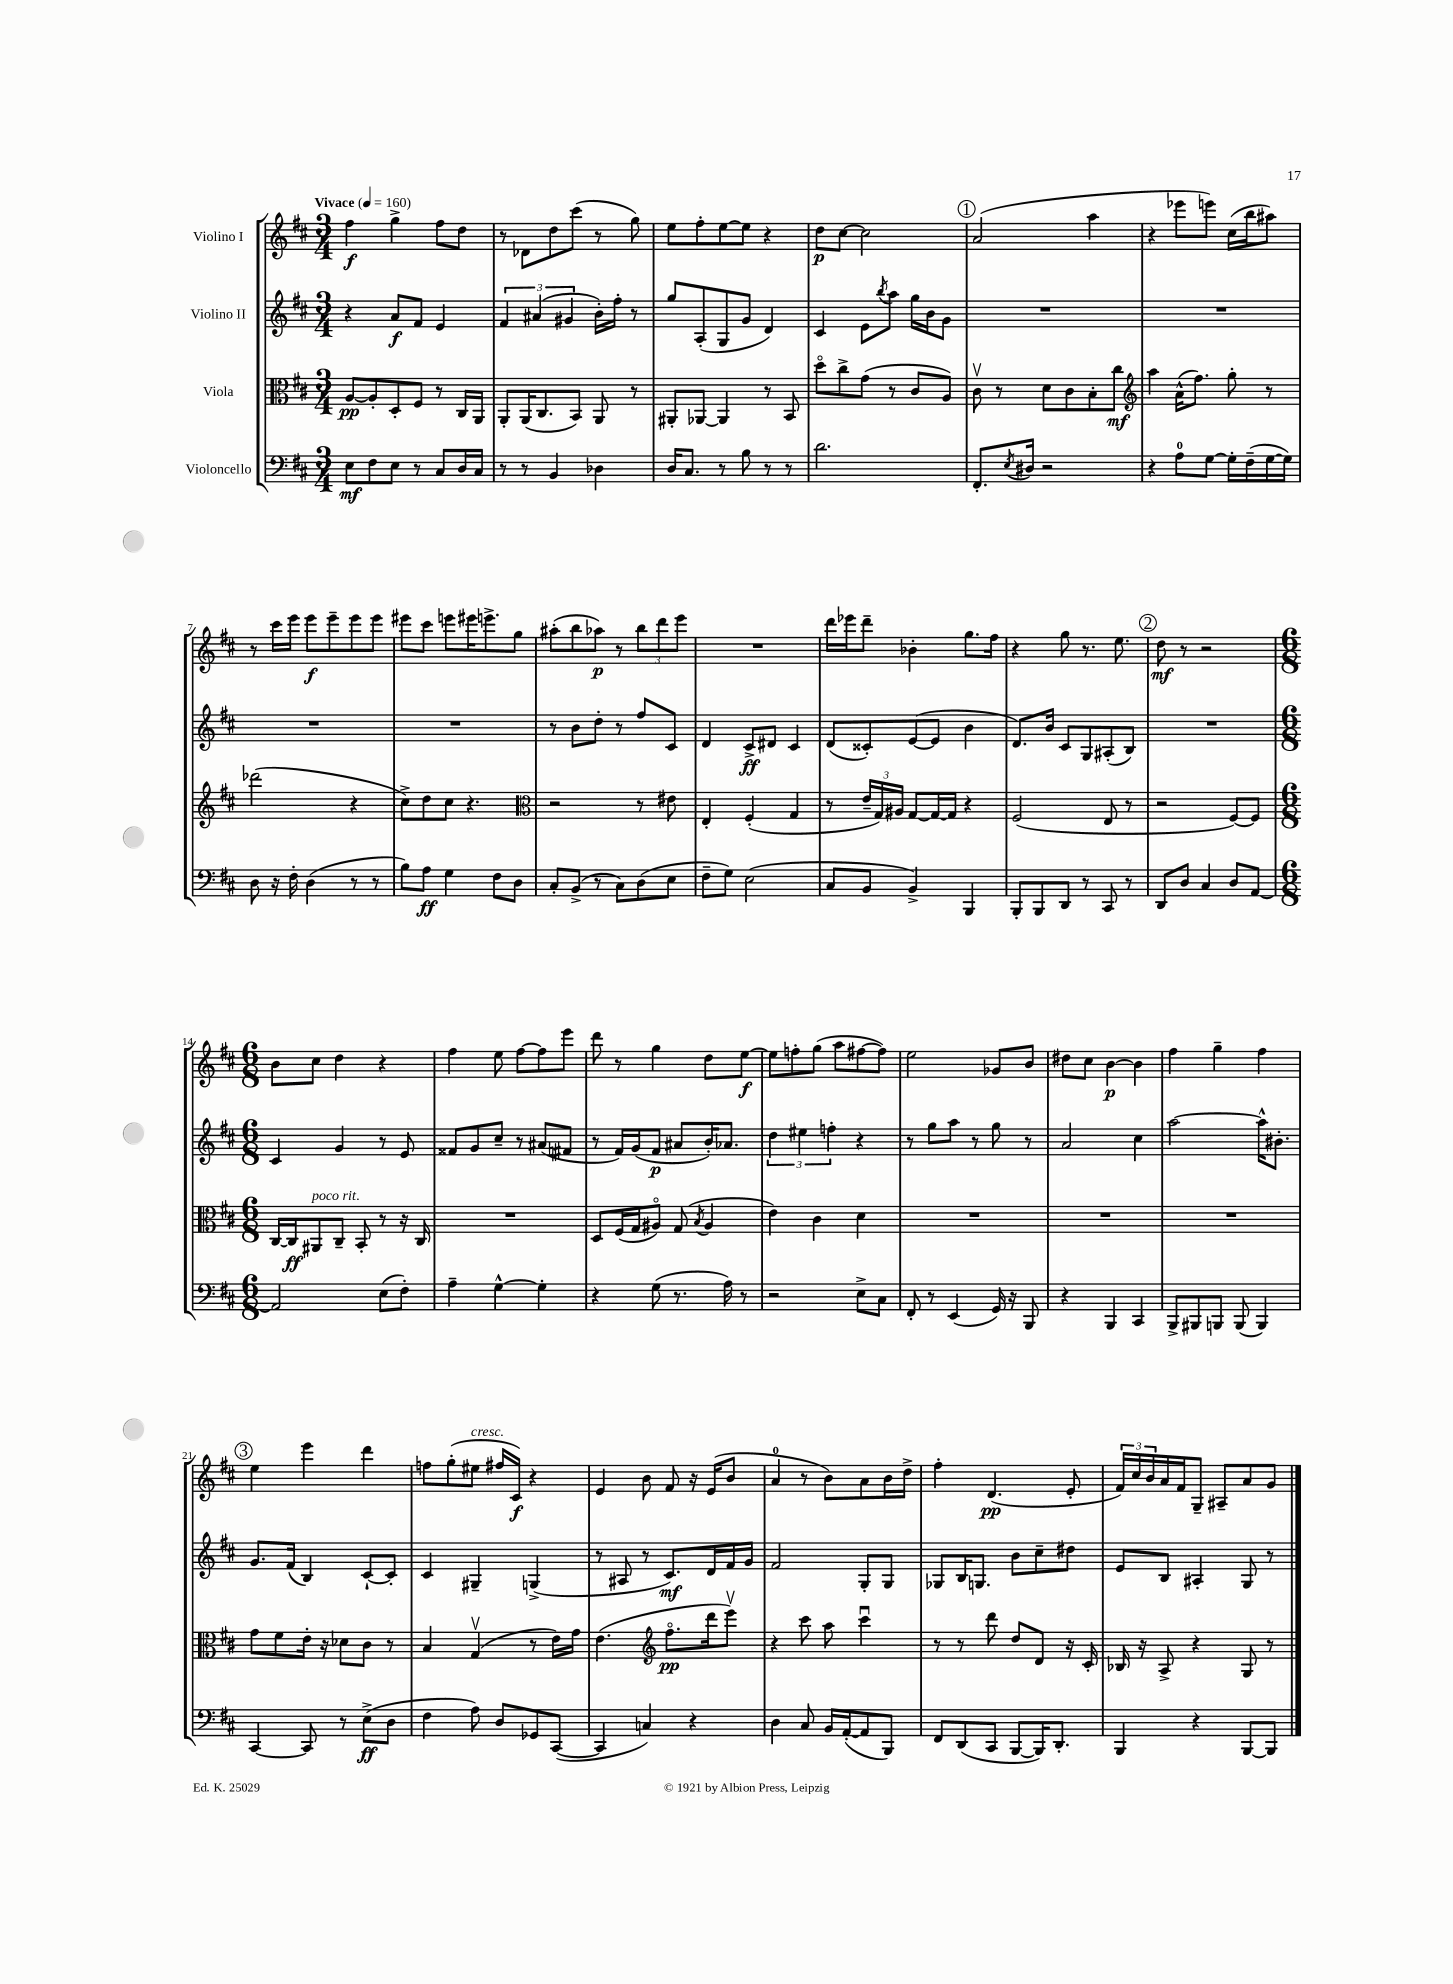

**kern	**dynam	**kern	**dynam	**kern	**dynam	**kern	**dynam
*part4	*part4	*part3	*part3	*part2	*part2	*part1	*part1
*staff4	*staff4	*staff3	*staff3	*staff2	*staff2	*staff1	*staff1
*I"Violoncello	*	*I"Viola	*	*I"Violino II	*	*I"Violino I	*
*clefF4	*	*clefC3	*	*clefG2	*	*clefG2	*
*k[f#c#]	*	*k[f#c#]	*	*k[f#c#]	*	*k[f#c#]	*
*M3/4	*	*M3/4	*	*M3/4	*	*M3/4	*
*MM160	*	*MM160	*	*MM160	*	*MM160	*
=1	=1	=1	=1	=1	=1	=1	=1
!	!	!	!	!	!	!LO:TX:a:B:t=Vivace	!
8E\L	mf	[8A/L	pp	4r	.	4ff#\	f
8F#\	.	8A'/]	.	.	.	.	.
8E\J	.	8D'/	.	8a/L	f	4gg^\	.
8r	.	8F#/J	.	8f#/J	.	.	.
8C#/L	.	8r	.	4e/	.	8ff#\L	.
16D/L	.	16C#/LL	.	.	.	8dd\J	.
16C#/JJ	.	16AA/JJ	.	.	.	.	.
=2	=2	=2	=2	=2	=2	=2	=2
8r	.	8AA'/L	.	6f#/	.	8r	.
8r	.	(16AA/K	.	.	.	8d-X\L	.
.	.	.	.	(6a#X/	.	.	.
.	.	8.C#/	.	.	.	.	.
4BB/	.	.	.	.	.	8dd\	.
.	.	.	.	6g#X/	.	.	.
.	.	8BB/J)	.	.	.	(8ccc#\J	.
4D-X\	.	8AA/	.	16b'\LL)	.	8r	.
.	.	.	.	16ff#'\JJ	.	.	.
.	.	8r	.	8r	.	8gg\)	.
=3	=3	=3	=3	=3	=3	=3	=3
16D/KL	.	8AA#X'/L	.	8gg/L	.	8ee\L	.
8.C#/J	.	.	.	.	.	.	.
.	.	[8AA-X/J	.	(8A'/	.	8ff#'\	.
8r	.	4AA-/]	.	8G/	.	[8ee\	.
8B\	.	.	.	8g/J	.	8ee\J]	.
8r	.	8r	.	4d/)	.	4r	.
8r	.	8BB/	.	.	.	.	.
=4	=4	=4	=4	=4	=4	=4	=4
2.d\	.	8dd\L	.	4c#/	.	8dd\L	p
.	.	8cc#^\	.	.	.	[8cc#\J	.
.	.	(8g\J	.	8e\L	.	2cc#\]	.
.	.	.	.	8qbb/	.	.	.
.	.	8r	.	8aa\J	.	.	.
.	.	8c#/L	.	16gg\LL	.	.	.
.	.	.	.	16b\J	.	.	.
.	.	8A/J)	.	8g\J	.	.	.
!!LO:REH:place=s1:t=1
=5	=5	=5	=5	=5	=5	=5	=5
8.FF#'/L	.	8c#v\	.	2.r	.	(2a/	.
.	.	8r	.	.	.	.	.
8qE/	.	.	.	.	.	.	.
16D#X/Jk	.	.	.	.	.	.	.
2r	.	8d\L	.	.	.	.	.
.	.	8c#\	.	.	.	.	.
.	.	8B'\	.	.	.	4aa\	.
.	.	8cc#\J	mf	.	.	.	.
=6	=6	=6	=6	=6	=6	=6	=6
*	*	*clefG2	*	*	*	*	*
4r	.	4aa\	.	2.r	.	4r	.
8A\L	.	(16a^^\KL	.	.	.	8eee-X\L	.
.	.	8.ff#\J)	.	.	.	.	.
[8G\J	.	.	.	.	.	8eeen\J)	.
16G'\LL]	.	8gg'\	.	.	.	(16cc#\LL	.
(16F#~\	.	.	.	.	.	16bb\J	.
[16G\	.	8r	.	.	.	8aa#X\J)	.
16G\JJ])	.	.	.	.	.	.	.
!!LO:LB:g=z
=7	=7	=7	=7	=7	=7	=7	=7
8D\	.	(2ddd-X\	.	2.r	.	8r	.
16r	.	.	.	.	.	16ccc#\LL	.
16F#'\	.	.	.	.	.	16eee\JJ	.
(4D\	.	.	.	.	.	8eee\L	f
.	.	.	.	.	.	8eee~\	.
8r	.	4r	.	.	.	8eee\	.
8r	.	.	.	.	.	8eee\J	.
=8	=8	=8	=8	=8	=8	=8	=8
8B\L)	.	8cc#^\L)	.	2.r	.	8eee#X\L	.
8A\J	ff	8dd\	.	.	.	8ccc#\J	.
4G\	.	8cc#\J	.	.	.	8eeen\L	.
.	.	4.r	.	.	.	16eee#X\K	.
.	.	.	.	.	.	8.eeen^\	.
8F#\L	.	.	.	.	.	.	.
8D\J	.	.	.	.	.	8gg\J	.
=9	=9	=9	=9	=9	=9	=9	=9
*	*	*clefC3	*	*	*	*	*
8C#'/L	.	2r	.	8r	.	(8aa#X'\L	.
(8BB^/J	.	.	.	8b\L	.	8bb\	.
8r	.	.	.	8dd'\J	.	8aa-X\J)	p
8C#\L)	.	.	.	8r	.	8r	.
(8D\	.	8r	.	8ff#/L	.	12bb\L	.
.	.	.	.	.	.	12ddd\	.
8E\J	.	8e#X\	.	8c#/J	.	.	.
.	.	.	.	.	.	12eee\J	.
=10	=10	=10	=10	=10	=10	=10	=10
8F#~\L	.	4E'/	.	4d/	.	2.r	.
8G\J)	.	.	.	.	.	.	.
(2E\	.	(4F#'/	.	8c#^/L	ff	.	.
.	.	.	.	8d#X/J	.	.	.
.	.	4G/	.	4c#/	.	.	.
=11	=11	=11	=11	=11	=11	=11	=11
8C#/L	.	8r	.	(8d/L	.	16ddd\LL	.
.	.	.	.	.	.	16eee-X\J	.
8BB/J	.	24e~/LL	.	8c##X'/)	.	8ddd~\J	.
.	.	24G/)	.	.	.	.	.
.	.	24A#X/JJ	.	.	.	.	.
4BB^/)	.	[8G/L	.	([8e/	.	4b-X'\	.
.	.	16G/L_	.	8e/J]	.	.	.
.	.	16G/JJ]	.	.	.	.	.
4BBB/	.	4r	.	4b\	.	8.gg\L	.
.	.	.	.	.	.	16ff#\Jk	.
=12	=12	=12	=12	=12	=12	=12	=12
8BBB'/L	.	(2F#/	.	8.d/L)	.	4r	.
8BBB/	.	.	.	.	.	.	.
.	.	.	.	16b/Jk	.	.	.
8DD/J	.	.	.	8c#/L	.	8gg\	.
8r	.	.	.	8G/	.	8.r	.
8CC#/	.	8E/	.	(8A#X'/	.	.	.
.	.	.	.	.	.	8.ee\	.
8r	.	8r	.	8B/J)	.	.	.
!!LO:REH:place=s1:t=2
=13	=13	=13	=13	=13	=13	=13	=13
8DD/L	.	2r	.	2.r	.	8dd\	mf
8D/J	.	.	.	.	.	8r	.
4C#/	.	.	.	.	.	2r	.
8D/L	.	[8F#/L)	.	.	.	.	.
[8AA/J	.	8F#/J]	.	.	.	.	.
!!LO:LB:g=z
=14	=14	=14	=14	=14	=14	=14	=14
*M6/8	*	*M6/8	*	*M6/8	*	*M6/8	*
2AA/]	.	[16C#/LL	.	4c#/	.	8b\L	.
.	.	16C#/J]	ff	.	.	.	.
!	!	!LO:TX:a:i:t=poco rit.	!	!	!	!	!
.	.	8AA#X/	.	.	.	8cc#\J	.
.	.	8C#~/J	.	4g/	.	4dd\	.
.	.	8BB'/	.	.	.	.	.
(8E\L	.	8r	.	8r	.	4r	.
8F#'\J)	.	16r	.	8e/	.	.	.
.	.	16C#/	.	.	.	.	.
=15	=15	=15	=15	=15	=15	=15	=15
4A~\	.	2.r	.	8f##X/L	.	4ff#\	.
.	.	.	.	8g/	.	.	.
[4G^^\	.	.	.	8cc#~/J	.	8ee\	.
.	.	.	.	8r	.	[8ff#\L	.
4G'\]	.	.	.	(8a#X/L	.	8ff#\]	.
.	.	.	.	8f#X/J	.	8eee\J	.
=16	=16	=16	=16	=16	=16	=16	=16
4r	.	8D/L	.	8r	.	8ddd\	.
.	.	(16F#/L	.	16f#/LL)	.	8r	.
.	.	16G/J	.	(16g/J	.	.	.
(8G\	.	8A#X/J)	.	8f#/J	p	4gg\	.
8.r	.	(8G/	.	8a#X/L	.	.	.
.	.	8qB/	.	.	.	.	.
.	.	4A#/	.	16b'/K)	.	8dd\L	.
16A\)	.	.	.	8.a-X/J	.	.	.
8r	.	.	.	.	.	[8ee\J	f
=17	=17	=17	=17	=17	=17	=17	=17
2r	.	4e\)	.	6dd\	.	8ee\L]	.
.	.	.	.	.	.	8ffn'\	.
.	.	.	.	6ee#X\	.	.	.
.	.	4c#\	.	.	.	(8gg\J	.
.	.	.	.	6ffn'\	.	.	.
.	.	.	.	.	.	8aa\L	.
8E^\L	.	4d\	.	4r	.	[8ff#X\	.
8C#\J	.	.	.	.	.	8ff#\J])	.
=18	=18	=18	=18	=18	=18	=18	=18
8FF#'/	.	2.r	.	8r	.	2ee\	.
8r	.	.	.	8gg\L	.	.	.
(4EE/	.	.	.	8aa\J	.	.	.
.	.	.	.	8r	.	.	.
16GG/)	.	.	.	8gg\	.	8g-X/L	.
16r	.	.	.	.	.	.	.
8BBB/	.	.	.	8r	.	8b/J	.
=19	=19	=19	=19	=19	=19	=19	=19
4r	.	2.r	.	2a/	.	8dd#X\L	.
.	.	.	.	.	.	8cc#\J	.
4BBB/	.	.	.	.	.	[4b\	p
4CC#/	.	.	.	4cc#\	.	4b\]	.
=20	=20	=20	=20	=20	=20	=20	=20
8BBB^/L	.	2.r	.	[2aa\	.	4ff#\	.
8BBB#X/	.	.	.	.	.	.	.
8BBBn/J	.	.	.	.	.	4gg~\	.
(8BBB/	.	.	.	.	.	.	.
4BBB/)	.	.	.	16aa^^\KL]	.	4ff#\	.
.	.	.	.	8.b#X'\J	.	.	.
!!LO:LB:g=z
!!LO:REH:place=s1:t=3
=21	=21	=21	=21	=21	=21	=21	=21
[4CC#/	.	8g\L	.	8.g/L	.	4ee\	.
.	.	8f#\	.	.	.	.	.
.	.	.	.	(16f#/Jk	.	.	.
8CC#/]	.	16e'\Jk	.	4B/)	.	4eee\	.
.	.	16r	.	.	.	.	.
8r	.	8d-X\L	.	.	.	.	.
(8E^\L	ff	8c#\J	.	[8c#`/L	.	4ddd\	.
8D\J	.	8r	.	8c#'/J]	.	.	.
=22	=22	=22	=22	=22	=22	=22	=22
4F#\	.	4B/	.	4c#/	.	8ffn\L	.
.	.	.	.	.	.	(8gg'\	.
!	!	!	!	!	!	!LO:TX:a:i:t=cresc.	!
8A\)	.	(4Gv/	.	4G#X~/	.	8ee#X\J	.
8D/L	.	.	.	.	.	16ff#X/LL	.
.	.	.	.	.	.	16c#/JJ)	f
8GG-X/	.	8r	.	(4Gn^/	.	4r	.
([8CC#/J	.	16e\LL)	.	.	.	.	.
.	.	16g\JJ	.	.	.	.	.
=23	=23	=23	=23	=23	=23	=23	=23
4CC#/]	.	(4.e\	.	8r	.	4e/	.
.	.	.	.	8A#X/	.	.	.
4Cn/)	.	.	.	8r	.	8b\	.
*	*	*clefG2	*	*	*	*	*
.	.	8.ff#\L	pp	8.c#/L)	mf	8f#/	.
4r	.	.	.	.	.	16r	.
.	.	16ddd\k	.	16d/L	.	(16e/KL	.
.	.	8eeev\J)	.	16f#/	.	8b/J	.
.	.	.	.	16g/JJ	.	.	.
=24	=24	=24	=24	=24	=24	=24	=24
4D\	.	4r	.	2f#/	.	4a/	.
8C#/	.	8ccc#\	.	.	.	8r	.
16BB/LL	.	8aa\	.	.	.	8b\L)	.
([16AA'/J	.	.	.	.	.	.	.
8AA/]	.	4ccc#u\	.	8G'/L	.	8a\	.
8BBB/J)	.	.	.	8G/J	.	16b\L	.
.	.	.	.	.	.	16dd^\JJ	.
=25	=25	=25	=25	=25	=25	=25	=25
8FF#/L	.	8r	.	8G-X/L	.	4ff#'\	.
(8DD/	.	8r	.	16B/K	.	.	.
.	.	.	.	8.Gn/J	.	.	.
8CC#/J	.	8ddd\	.	.	.	(4.d/	pp
[8BBB/L	.	8dd/L	.	8b\L	.	.	.
16BBB/K])	.	8d/J	.	8cc#~\	.	.	.
8.DD'/J	.	.	.	.	.	.	.
.	.	16r	.	8dd#X\J	.	8e'/	.
.	.	16c#'/	.	.	.	.	.
=26	=26	=26	=26	=26	=26	=26	=26
4BBB/	.	16B-X/	.	8e/L	.	24f#/LL)	.
.	.	.	.	.	.	24cc#/	.
.	.	16r	.	.	.	.	.
.	.	.	.	.	.	24b/	.
.	.	8A^/	.	8B/J	.	16a/	.
.	.	.	.	.	.	16f#/J	.
4r	.	4r	.	4A#X'/	.	8G~/J	.
.	.	.	.	.	.	8A#X~/L	.
[8BBB/L	.	8G/	.	8G/	.	8a/	.
8BBB/J]	.	8r	.	8r	.	8g/J	.
==	==	==	==	==	==	==	==
*-	*-	*-	*-	*-	*-	*-	*-
